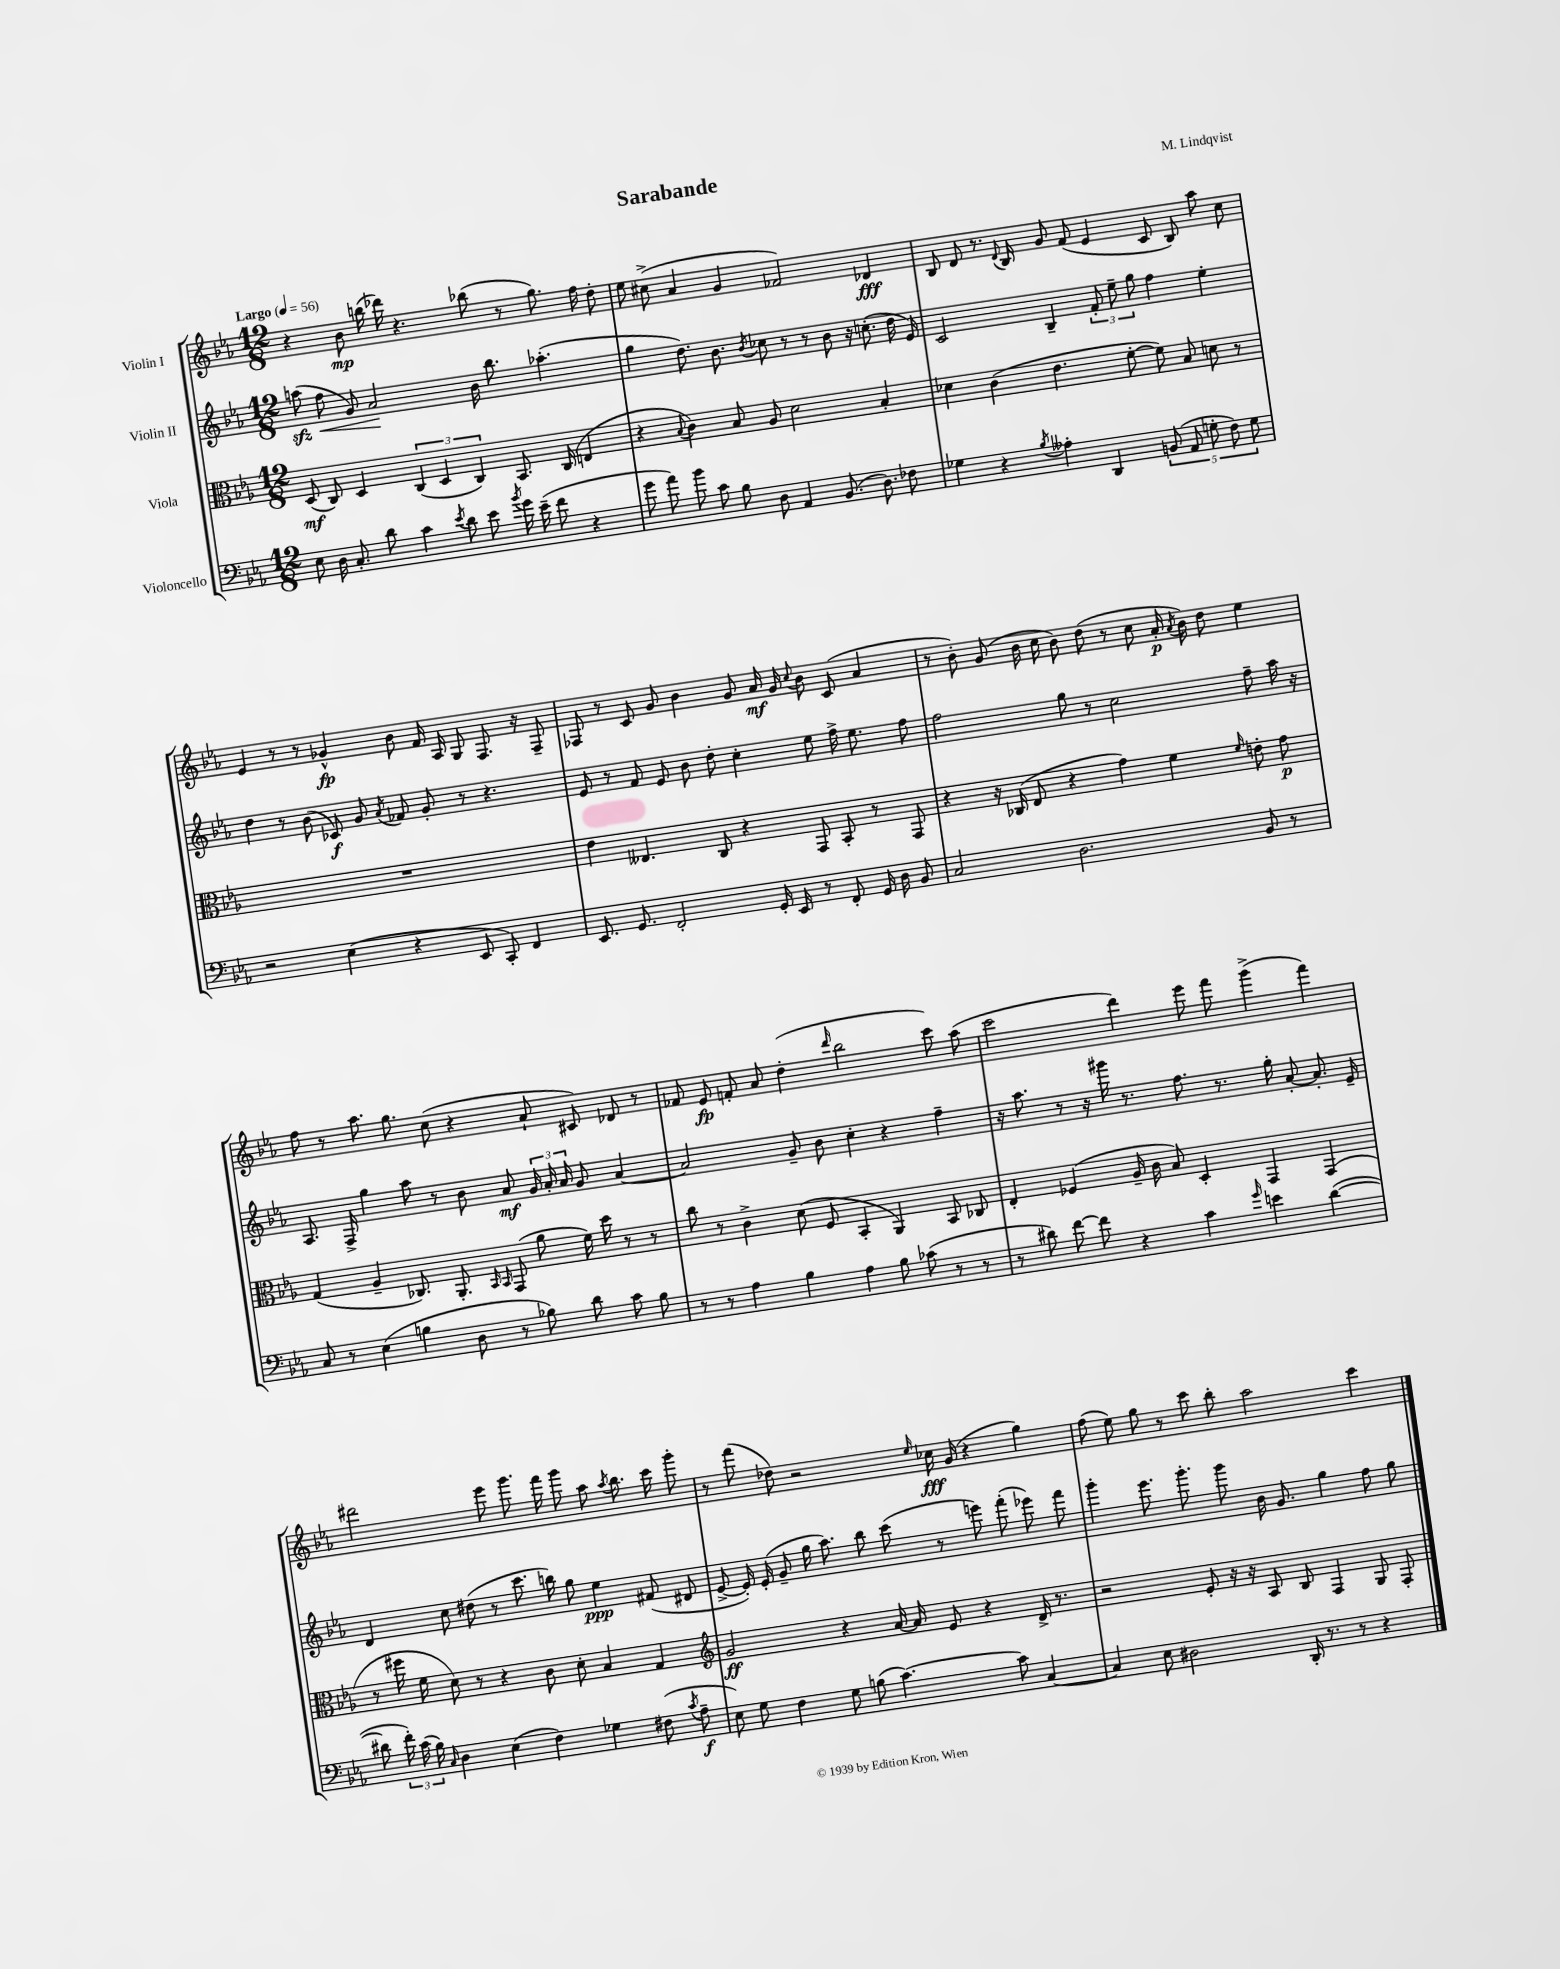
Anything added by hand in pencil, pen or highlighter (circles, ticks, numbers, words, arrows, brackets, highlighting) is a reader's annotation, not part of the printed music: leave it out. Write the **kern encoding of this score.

**kern	**dynam	**kern	**dynam	**kern	**dynam	**kern	**dynam
*part4	*part4	*part3	*part3	*part2	*part2	*part1	*part1
*staff4	*staff4	*staff3	*staff3	*staff2	*staff2	*staff1	*staff1
*I"Violoncello	*	*I"Viola	*	*I"Violin II	*	*I"Violin I	*
*clefF4	*	*clefC3	*	*clefG2	*	*clefG2	*
*k[b-e-a-]	*	*k[b-e-a-]	*	*k[b-e-a-]	*	*k[b-e-a-]	*
*M12/8	*	*M12/8	*	*M12/8	*	*M12/8	*
*MM56	*	*MM56	*	*MM56	*	*MM56	*
=1	=1	=1	=1	=1	=1	=1	=1
!	!	!	!	!	!	!LO:TX:a:B:t=Largo	!
8E-\	.	(8D/	mf	(8aanzz\	.	4r	.
!	!	!	!	!	!LO:HP:b	!	!
16D\	.	8C/)	.	8ff\	<	.	.
8.C'/	.	.	.	.	.	.	.
.	.	4D/	.	8g/)	.	8b-\	mp
8d\	.	.	.	2a-/	.	(16bbn\	.
.	.	.	.	.	.	16ddd-X\)	.
4c\	.	(6C/	.	.	.	4.r	.
.	.	6D/	.	.	.	.	.
8qe-/	.	.	.	.	.	.	.
8d\	.	.	.	.	.	.	.
.	.	6C/)	.	.	.	.	.
8e-\	.	.	.	16b-\	[	(8bb-X\	.
.	.	.	.	8.bb-\	.	.	.
8qb-/	.	.	.	.	.	.	.
16g\	.	8.BB-/	.	.	.	8r	.
(16e-~\	.	.	.	.	.	.	.
8f\	.	.	.	(4.aa-X'\	.	8.gg\)	.
.	.	(16C/	.	.	.	.	.
4r	.	4En/	.	.	.	.	.
.	.	.	.	.	.	16ff\	.
.	.	.	.	.	.	8dd'\	.
=2	=2	=2	=2	=2	=2	=2	=2
8g\	.	4r	.	4gg\	.	8ee-\	.
8a-\)	.	.	.	.	.	(8cc#X^\	.
.	.	8qqB-/	.	.	.	.	.
8b-\	.	4c\)	.	8.dd\)	.	4a-/	.
8c\	.	.	.	.	.	.	.
.	.	.	.	8.b-\	.	.	.
8B-\	.	8B-/	.	.	.	4g/	.
.	.	.	.	8qb-/	.	.	.
8D\	.	8A-/	.	8cc-X\	.	.	.
4AA-/	.	2d\	.	8r	.	2f-X/)	.
.	.	.	.	8r	.	.	.
(8.BB-/	.	.	.	8b-\	.	.	.
.	.	.	.	16r	.	.	.
8.D\)	.	.	.	(8.ccn'\	.	.	.
.	.	4B-'/	.	.	.	4d-X/	fff
8F-X\	.	.	.	16dd\	.	.	.
.	.	.	.	16e-/)	.	.	.
=3	=3	=3	=3	=3	=3	=3	=3
4G-X\	.	4d-X\	.	2c/	.	8B-/	.
.	.	.	.	.	.	8d/	.
4r	.	(4c\	.	.	.	8.r	.
.	.	.	.	.	.	8qqd/	.
.	.	.	.	.	.	16B-/	.
8qB-/	.	.	.	.	.	.	.
4A--X'\	.	4.e-\	.	4B-~/	.	8g/	.
.	.	.	.	.	.	(8f/	.
4DD/	.	.	.	12f'/	.	4e-/	.
.	.	.	.	12ee-~\	.	.	.
.	.	[8f'\	.	.	.	.	.
.	.	.	.	12gg\	.	.	.
(10BBn/	.	8f\])	.	4ff\	.	8c/	.
10AA-/	.	.	.	.	.	.	.
.	.	8B-/	.	.	.	8B-/)	.
10Gn'\	.	.	.	.	.	.	.
.	.	8dn\	.	4ee-'\	.	8aa-\	.
10F\)	.	.	.	.	.	.	.
.	.	8r	.	.	.	8cc\	.
10G\	.	.	.	.	.	.	.
!!LO:LB:g=z
=4	=4	=4	=4	=4	=4	=4	=4
2r	.	1.r	.	4dd\	.	4e-/	.
.	.	.	.	8r	.	8r	.
.	.	.	.	(8b-\	.	8r	.
(4E-\	.	.	.	8c-X/)	f	4g-X^^/	fp
.	.	.	.	8g/	.	.	.
.	.	.	.	8qa-/	.	.	.
4r	.	.	.	8f-X/	.	8b-\	.
.	.	.	.	8g'/	.	16f/	.
.	.	.	.	.	.	16A-/	.
8EE-/	.	.	.	8r	.	8G/	.
8CC'/)	.	.	.	4.r	.	8.F/	.
4FF/	.	.	.	.	.	.	.
.	.	.	.	.	.	16r	.
.	.	.	.	.	.	8F~/	.
=5	=5	=5	=5	=5	=5	=5	=5
8.EE-/	.	4e-\	.	8e-/	.	8F-X/	.
.	.	.	.	8r	.	8r	.
8.GG/	.	.	.	.	.	.	.
.	.	4.E--X/	.	8f/	.	8c/	.
2FF'/	.	.	.	8e-/	.	8g/	.
.	.	.	.	8b-\	.	4b-\	.
.	.	8C/	.	8dd'\	.	.	.
.	.	4r	.	4cc'\	.	8g/	.
16GG'/	.	.	.	.	.	16a-/	mf
16EE-/	.	.	.	.	.	16g/	.
.	.	.	.	.	.	8qqcc/	.
8r	.	8GG/	.	8ee-\	.	8b-\	.
8FF'/	.	8BB-'/	.	16ff^\	.	(8c/	.
.	.	.	.	8.ee-\	.	.	.
16GG/	.	8r	.	.	.	4a-/	.
16D\	.	.	.	.	.	.	.
8BB-/	.	8GG/	.	8ff\	.	.	.
=6	=6	=6	=6	=6	=6	=6	=6
2C/	.	4r	.	2ff\	.	8r	.
.	.	.	.	.	.	8b-'\)	.
.	.	16r	.	.	.	(8g/	.
.	.	(16C-X/	.	.	.	.	.
.	.	8E-/	.	.	.	16b-\	.
.	.	.	.	.	.	16cc\	.
2.D\	.	4r	.	8gg\	.	8b-\)	.
.	.	.	.	8r	.	(8dd\	.
.	.	4g\)	.	2cc\	.	8r	.
.	.	.	.	.	.	8cc\	.
.	.	4f\	.	.	.	16a-'/	p
.	.	.	.	.	.	8qa-/	.
.	.	.	.	.	.	16b-\)	.
.	.	.	.	.	.	8dd\	.
.	.	16qqf/	.	.	.	.	.
8BB-/	.	8en'\	.	8ff~\	.	4ee-\	.
8r	.	8g\	p	16aa-\	.	.	.
.	.	.	.	16r	.	.	.
!!LO:LB:g=z
=7	=7	=7	=7	=7	=7	=7	=7
8C/	.	(4G/	.	8.A-/	.	8ff\	.
8r	.	.	.	.	.	8r	.
.	.	.	.	16F^/	.	.	.
(4E-\	.	4A-~/	.	4gg\	.	8.aa-\	.
.	.	.	.	.	.	8.gg\	.
4Bn\	.	8.C-X/)	.	8aa-\	.	.	.
.	.	.	.	8r	.	(8cc\	.
.	.	8.AA-'/	.	.	.	.	.
8D\	.	.	.	8b-\	.	4r	.
.	.	16qqBB-/	.	.	.	.	.
.	.	16qqBB-/	.	.	.	.	.
8r	.	(8GG/	.	8a-/	mf	.	.
8B-X\)	.	8a-\	.	24g/	.	8a-`/	.
.	.	.	.	24a-'/	.	.	.
.	.	.	.	24a-/	.	.	.
8d\	.	16f\)	.	8g/	.	8c#X/)	.
.	.	16dd\	.	.	.	.	.
8c\	.	8r	.	[4a-/	.	8d-X/	.
8B-\	.	8r	.	.	.	8r	.
=8	=8	=8	=8	=8	=8	=8	=8
8r	.	8cc\	.	2a-/]	.	8f-X/	.
8r	.	8r	.	.	.	8e-/	fp
4A-\	.	4c^\	.	.	.	8fn'/	.
.	.	.	.	.	.	8a-/	.
4B-\	.	(8d\	.	8g~/	.	(4dd'\	.
.	.	8F/	.	8b-\	.	.	.
.	.	.	.	.	.	16qqddd/	.
4A-\	.	4BB-'/	.	4cc'\	.	2bb-\	.
8B-\	.	4AA-/)	.	4r	.	.	.
(8c-X\	.	.	.	.	.	.	.
8r	.	8BB-/	.	4ff~\	.	8ccc\)	.
8r	.	8C-X/	.	.	.	(8aa-\	.
=9	=9	=9	=9	=9	=9	=9	=9
8r	.	4E-'/	.	16r	.	2ccc\	.
.	.	.	.	8.aa-\	.	.	.
8d#X\)	.	.	.	.	.	.	.
[8f\	.	(4F-X/	.	8r	.	.	.
8f\]	.	.	.	16r	.	.	.
.	.	.	.	16ggg#X\	.	.	.
4r	.	16A-~/	.	8.r	.	4ddd\)	.
.	.	16c\	.	.	.	.	.
.	.	8B-/)	.	.	.	.	.
.	.	.	.	8.ff\	.	.	.
4c\	.	4D'/	.	.	.	8eee-\	.
.	.	.	.	8.r	.	8fff\	.
16qqg/	.	.	.	.	.	.	.
4en\	.	4GG/	.	.	.	(4ggg^\	.
.	.	.	.	16gg'\	.	.	.
.	.	.	.	[8a-'/	.	.	.
([4d#\	.	(4GG/	.	8.a-'/]	.	4fff\)	.
.	.	.	.	16e-~/	.	.	.
!!LO:LB:g=z
=10	=10	=10	=10	=10	=10	=10	=10
8d#X\]	.	8r	.	4d/	.	2ddd#X\	.
24f'\)	.	16ff#X\	.	.	.	.	.
(24c\	.	.	.	.	.	.	.
.	.	16f\	.	.	.	.	.
24B-\)	.	.	.	.	.	.	.
16qqC/	.	.	.	.	.	.	.
4D\	.	8d\)	.	8cc\	.	.	.
.	.	8r	.	(8dd#X\	.	.	.
(4E-\	.	4r	.	8r	.	8eee-\	.
.	.	.	.	8.ccc\	.	8.ggg\	.
4F\)	.	8c\	.	.	.	.	.
.	.	.	.	16bbn\)	.	16fff\	.
.	.	8d'\	.	8gg\	.	8ggg\	.
4G-X\	.	4B-/	.	4ee-\	ppp	8aa-\	.
.	.	.	.	.	.	8qaa-/	.
.	.	.	.	.	.	8.bb-\	.
(8F#X\	.	4G/	.	(8f#X/	.	.	.
.	.	.	.	.	.	16ccc\	.
8qc/	.	.	.	.	.	.	.
8A-~\	f	.	.	8d#X/	.	8ggg'\	.
=11	=11	=11	=11	=11	=11	=11	=11
*	*	*clefG2	*	*	*	*	*
8E-\)	.	2g/	ff	[8e-^/	.	8r	.
8G\	.	.	.	16e-'/])	.	(8fff\	.
.	.	.	.	(16e-'/	.	.	.
4F\	.	.	.	8g~/	.	8dd-X\)	.
.	.	.	.	16gg\	.	2r	.
.	.	.	.	8.aa-\)	.	.	.
8G\	.	4r	.	.	.	.	.
(8Bn\	.	.	.	8bb-\	.	.	.
[4.c\)	.	[16a-/	.	(8ccc\	.	.	.
.	.	16a-/]	.	.	.	.	.
.	.	.	.	.	.	16qqee-/	.
.	.	8e-/	.	8r	.	16cc-X\	fff
.	.	.	.	.	.	(16g/	.
.	.	4r	.	8eeen\)	.	4r	.
8c\]	.	.	.	(8fff'\	.	.	.
[4C/	.	16d^/	.	8eee-X\)	.	4gg\)	.
.	.	8.r	.	.	.	.	.
.	.	.	.	8fff\	.	.	.
=12	=12	=12	=12	=12	=12	=12	=12
4C/]	.	2r	.	4ggg'\	.	(8ff\	.
.	.	.	.	.	.	8ee-\)	.
8E-\	.	.	.	8.eee-\	.	8gg\	.
2D#X\	.	.	.	.	.	8r	.
.	.	.	.	8.ggg'\	.	.	.
.	.	8e-'/	.	.	.	8ccc\	.
.	.	16r	.	8ggg\	.	8bb-'\	.
.	.	16r	.	.	.	.	.
.	.	8A-/	.	16b-\	.	2aa-\	.
.	.	.	.	8.g/	.	.	.
16DD'/	.	8B-/	.	.	.	.	.
8.r	.	.	.	.	.	.	.
.	.	4F/	.	4gg\	.	.	.
8r	.	.	.	.	.	.	.
4r	.	8G/	.	8ff\	.	4ccc\	.
.	.	8F'/	.	8gg\	.	.	.
==	==	==	==	==	==	==	==
*-	*-	*-	*-	*-	*-	*-	*-
